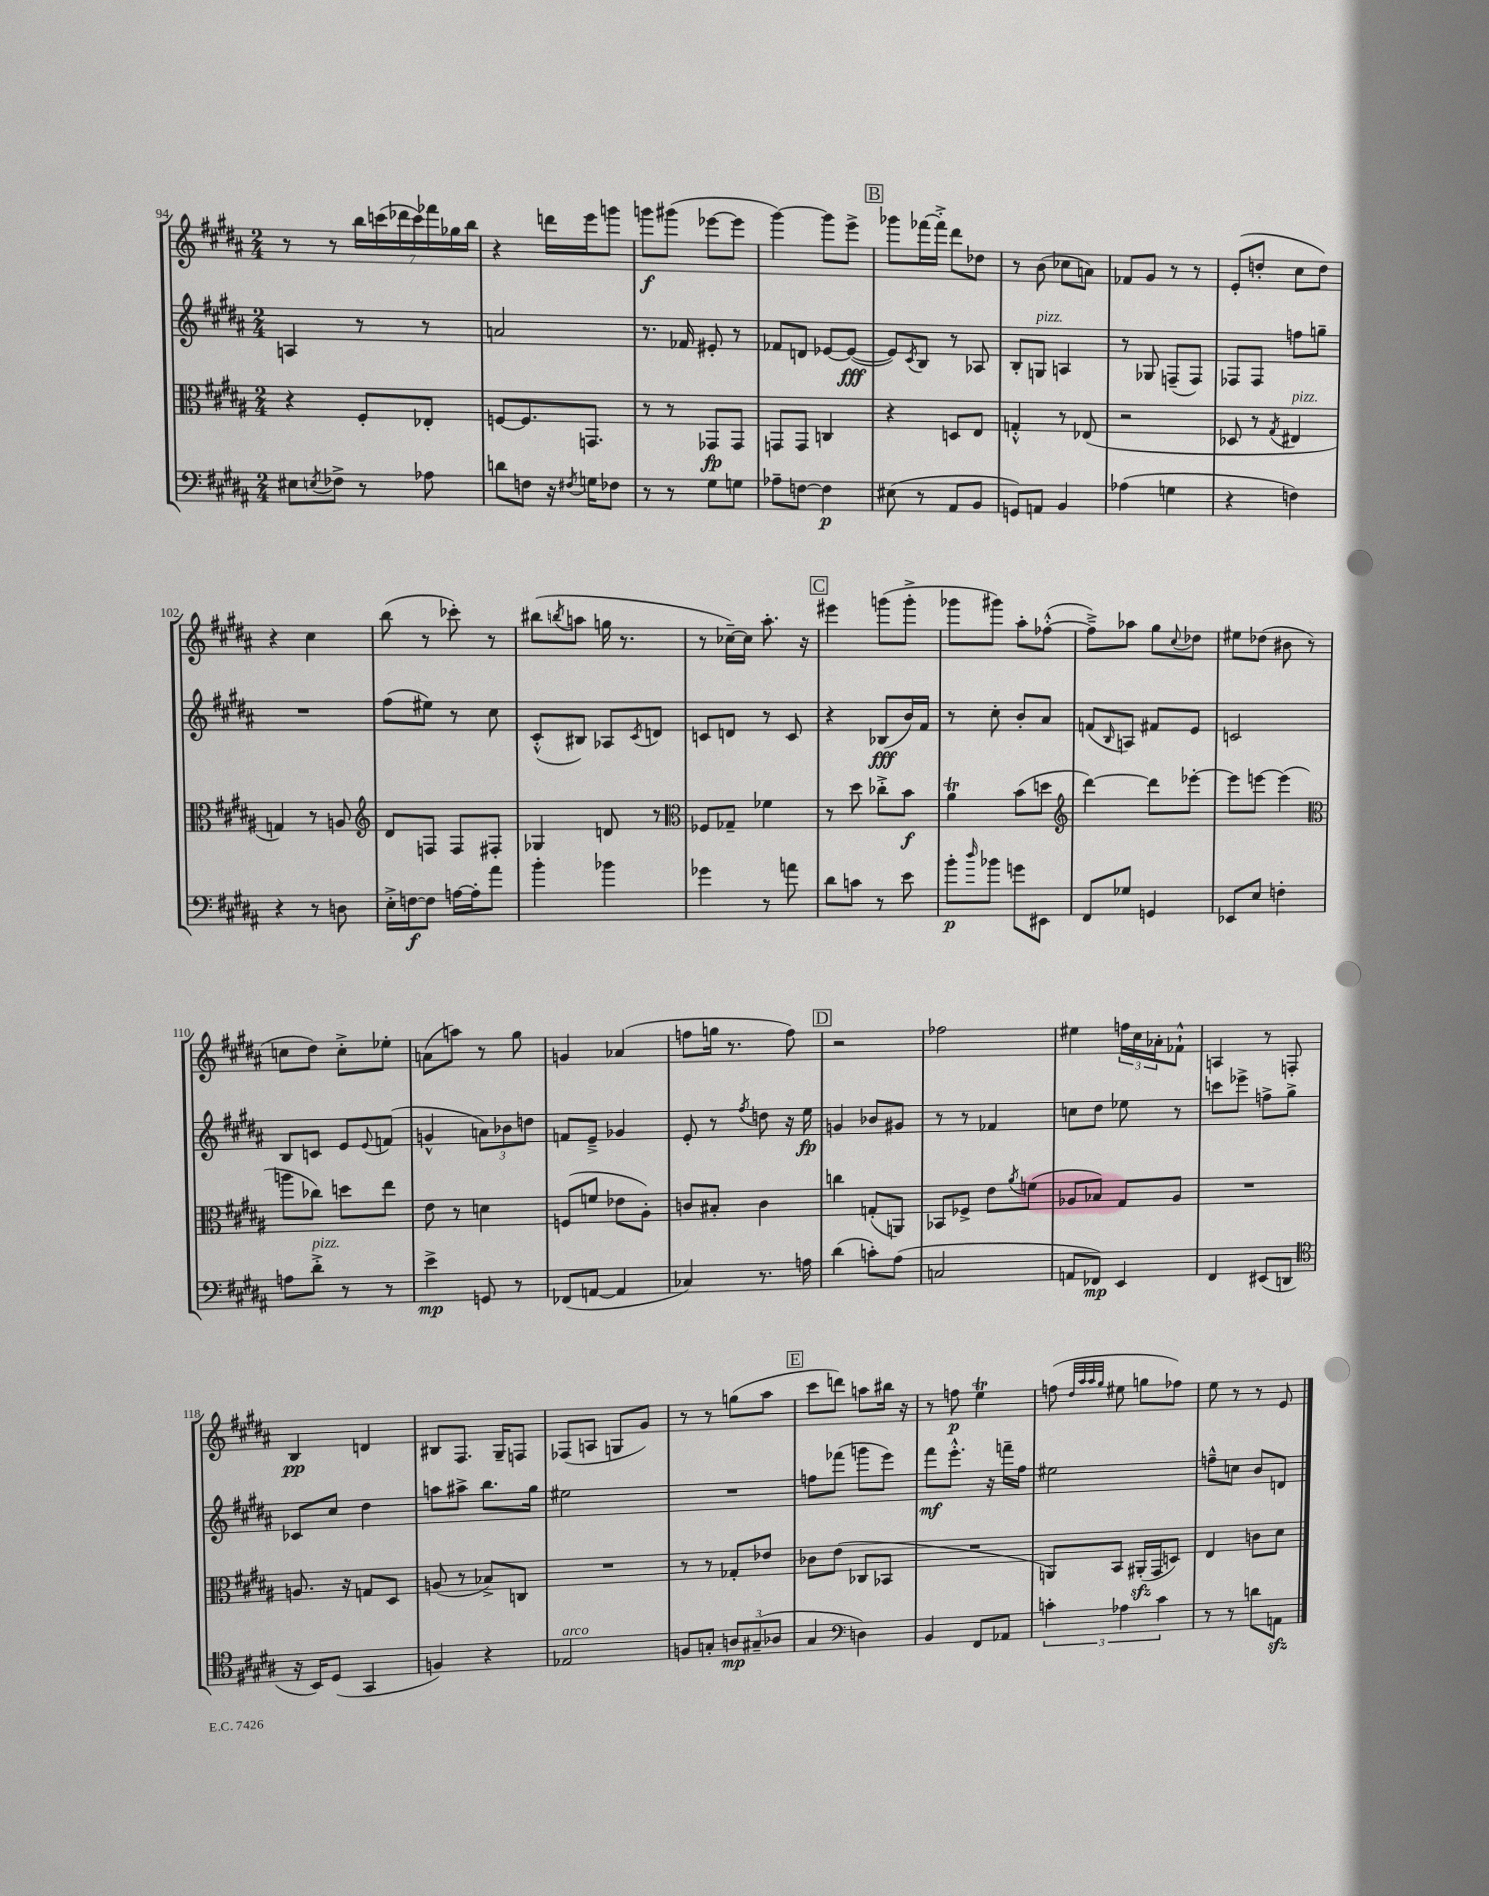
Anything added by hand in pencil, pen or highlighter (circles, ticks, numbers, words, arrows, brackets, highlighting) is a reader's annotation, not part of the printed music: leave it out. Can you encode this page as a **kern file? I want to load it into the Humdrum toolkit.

**kern	**dynam	**kern	**dynam	**kern	**dynam	**kern	**dynam
*part4	*part4	*part3	*part3	*part2	*part2	*part1	*part1
*staff4	*staff4	*staff3	*staff3	*staff2	*staff2	*staff1	*staff1
*clefF4	*	*clefC3	*	*clefG2	*	*clefG2	*
*k[f#c#g#d#a#]	*	*k[f#c#g#d#a#]	*	*k[f#c#g#d#a#]	*	*k[f#c#g#d#a#]	*
*M2/4	*	*M2/4	*	*M2/4	*	*M2/4	*
=94	=94	=94	=94	=94	=94	=94	=94
8E#X\L	.	4r	.	4An/	.	8r	.
8qEn/	.	.	.	.	.	.	.
8F-X^\J	.	.	.	.	.	8r	.
8r	.	8F#'/L	.	8r	.	28bb\LL	.
.	.	.	.	.	.	(28cccn\	.
.	.	.	.	.	.	28ddd-X\	.
.	.	.	.	.	.	28ccc\)	.
8A-X\	.	8E-X'/J	.	8r	.	.	.
.	.	.	.	.	.	28fff-X\	.
.	.	.	.	.	.	28gg-X\	.
.	.	.	.	.	.	28bb\JJ	.
=95	=95	=95	=95	=95	=95	=95	=95
8dn\L	.	[8Fn/L	.	2an/	.	4r	.
8Fn\J	.	8.F/]	.	.	.	.	.
16r	.	.	.	.	.	16dddn\LL	.
8qF#X/	.	.	.	.	.	.	.
16Gn\KL	.	8.GGn/J	.	.	.	16eee\J	.
8F-X\J	.	.	.	.	.	8gggn\J	.
=96	=96	=96	=96	=96	=96	=96	=96
8r	.	8r	.	8.r	.	8gggn\L	f
8r	.	8r	.	.	.	(8ggg#X\J	.
.	.	.	.	16f-X/	.	.	.
8G#\L	.	8GG-X/L	fp	8e#X'/	.	[8eee-X\L	.
8Gn\J	.	8GG-/J	.	8r	.	8eee-\J]	.
=97	=97	=97	=97	=97	=97	=97	=97
8A-X~\L	.	8GGn/L	.	8f-X/L	.	[4ggg#\)	.
[8Fn\J	.	8GG/J	.	8dn/J	.	.	.
4F\]	p	4Cn/	.	[8e-X/L	.	8ggg#\L]	.
.	.	.	.	(8e-/J_	fff	8eee^\J	.
!!LO:REH:place=s1:t=B
=98	=98	=98	=98	=98	=98	=98	=98
(8E#X\	.	4r	.	8e-/L])	.	8ggg-X\L	.
.	.	.	.	8qc#/	.	.	.
8r	.	.	.	8B/J	.	[16fff-X\L	.
.	.	.	.	.	.	16fff-'^\JJ]	.
8AA#/L	.	8Dn/L	.	8r	.	8ddd#\L	.
8BB/J	.	8E/J	.	8A-X/	.	8dd-X\J	.
=99	=99	=99	=99	=99	=99	=99	=99
8GGn/L)	.	4Gn'^^/	.	8B'/L	.	8r	.
!	!	!	!	!LO:TX:a:i:t=pizz.	!	!	!
8AAn/J	.	.	.	8Gn/J	.	(8b\	.
4BB/	.	8r	.	4An/	.	8cc-X\L	.
.	.	(8E-X/	.	.	.	8an\J)	.
=100	=100	=100	=100	=100	=100	=100	=100
(4A-X\	.	2r	.	8r	.	8f-X/L	.
.	.	.	.	8G-X/	.	8g#/J	.
4Gn\	.	.	.	(8Fn~/L	.	8r	.
.	.	.	.	8F/J)	.	8r	.
=101	=101	=101	=101	=101	=101	=101	=101
4r	.	8D-X/	.	8F-X/L	.	(8e'/L	.
.	.	8r	.	8F-/J	.	8ddn'/J	.
.	.	8qG#/	.	.	.	.	.
!	!	!LO:TX:a:i:t=pizz.	!	!	!	!	!
4Fn\)	.	4E#X/	.	8ffn\L	.	8cc#\L	.
.	.	.	.	8ggn~\J	.	8dd\J)	.
!!LO:LB:g=z
=102	=102	=102	=102	=102	=102	=102	=102
4r	.	4Gn/)	.	2r	.	4r	.
8r	.	8r	.	.	.	4cc#\	.
8Dn\	.	8An/	.	.	.	.	.
=103	=103	=103	=103	=103	=103	=103	=103
*	*	*clefG2	*	*	*	*	*
16E'^\LL	.	8d#/L	.	(8ff#\L	.	(8bb\	.
[16Fn\J	f	.	.	.	.	.	.
8F\J]	.	8Fn/J	.	8ee#X\J)	.	8r	.
[16An\LL	.	8F/L	.	8r	.	8ccc-X'\)	.
16A'\J]	.	.	.	.	.	.	.
8a#\J	.	8F#X'/J	.	8cc#\	.	8r	.
=104	=104	=104	=104	=104	=104	=104	=104
4b'\	.	4G-X/	.	(8c#'^^/L	.	(8bb#X\L	.
.	.	.	.	.	.	8qbbn/	.
.	.	.	.	8B#X/J)	.	8aan\J	.
4b-X\	.	8dn/	.	8A-X/L	.	16ggn\	.
.	.	.	.	.	.	8.r	.
.	.	.	.	8qc#/	.	.	.
.	.	8r	.	8dn/J	.	.	.
=105	=105	=105	=105	=105	=105	=105	=105
*	*	*clefC3	*	*	*	*	*
4g-X\	.	8F-X/L	.	8cn/L	.	8r	.
.	.	8G-X~/J	.	8dn/J	.	[16cc-X~\LL)	.
.	.	.	.	.	.	16cc-\JJ]	.
8r	.	4f-X\	.	8r	.	8.aa#'\	.
8an\	.	.	.	8c/	.	.	.
.	.	.	.	.	.	16r	.
!!LO:REH:place=s1:t=C
=106	=106	=106	=106	=106	=106	=106	=106
8d#\L	.	8r	.	4r	.	4eee#X\	.
8cn\J	.	8dd#\	.	.	.	.	.
8r	.	8cc-X'^\L	.	(8B-X/L	fff	(8gggn\L	.
8e\	.	8b\J	f	16b/L)	.	8ggg'^\J	.
.	.	.	.	16f#/JJ	.	.	.
=107	=107	=107	=107	=107	=107	=107	=107
8b'\L	p	4a#t\	.	8r	.	8ggg-X\L	.
16qqdd#/	.	.	.	.	.	.	.
8b-X\J	.	.	.	8cc#'\	.	8ggg#X\J)	.
8gn\L	.	(8b\L	.	8b'/L	.	8aa#'\L	.
8EE#X\J	.	8ddn\J	.	8a#/J	.	([8ff-X'^^\J	.
=108	=108	=108	=108	=108	=108	=108	=108
*	*	*clefG2	*	*	*	*	*
8FF#/L	.	[4ddd#\)	.	(8fn/L	.	8ff-~^\L])	.
.	.	.	.	16qqB/	.	.	.
8G-X/J	.	.	.	8An/J)	.	8aa-X\J	.
4GGn/	.	8ddd#\L]	.	8f#X/L	.	8gg#\L	.
.	.	.	.	.	.	8qqcc#/	.
.	.	[8eee-X'\J	.	8e/J	.	8dd-X\J	.
=109	=109	=109	=109	=109	=109	=109	=109
8EE-X/L	.	8eee-\L]	.	2cn/	.	8ee#X\L	.
8E/J	.	[8eeen\J	.	.	.	(8dd-X\J	.
4Fn'\	.	(4eee\]	.	.	.	8b#X\	.
.	.	.	.	.	.	8r	.
!!LO:LB:g=z
=110	=110	=110	=110	=110	=110	=110	=110
*	*	*clefC3	*	*	*	*	*
8An\L	.	8aan\L	.	8B/L	.	8ccn\L	.
!LO:TX:a:i:t=pizz.	!	!	!	!	!	!	!
8d#'^\J	.	8cc-X\J)	.	8cn/J	.	8dd#\J)	.
8r	.	8ddn\L	.	8e/L	.	8cc'^\L	.
.	.	.	.	8qqe/	.	.	.
8r	.	8ee\J	.	(8fn/J	.	8ee-X'\J	.
=111	=111	=111	=111	=111	=111	=111	=111
4e^\	mp	8e\	.	4gn^^/	.	(8an\L	.
.	.	8r	.	.	.	8aan\J)	.
8GGn/	.	4dn\	.	12an\L)	.	8r	.
.	.	.	.	12b-X\	.	.	.
8r	.	.	.	.	.	8gg#\	.
.	.	.	.	12ddn\J	.	.	.
=112	=112	=112	=112	=112	=112	=112	=112
(8FF-X/L	.	(8Fn/L	.	8fn/L	.	4gn/	.
[8AAn/J	.	8fn/J	.	8e~^/J	.	.	.
4AA/]	.	8e-X\L	.	4g-X/	.	(4a-X/	.
.	.	8A#'\J)	.	.	.	.	.
=113	=113	=113	=113	=113	=113	=113	=113
4C-X/)	.	8cn/L	.	8e'/	.	8ffn\L	.
.	.	8B#X'/J	.	8r	.	16ggn\Jk	.
.	.	.	.	.	.	8.r	.
.	.	.	.	8qff#/	.	.	.
8.r	.	4c\	.	8ddn\	.	.	.
.	.	.	.	16r	.	8ff\)	.
16An\	.	.	.	16ee\	fp	.	.
!!LO:REH:place=s1:t=D
=114	=114	=114	=114	=114	=114	=114	=114
(4d#\	.	4ccn\	.	4gn/	.	2r	.
8cn'\L)	.	(8Gn'/L	.	8b-X/L	.	.	.
(8A#\J	.	8AAn/J)	.	8g#X/J	.	.	.
=115	=115	=115	=115	=115	=115	=115	=115
2Cn/	.	8BB-X/L	.	8r	.	2ff-X\	.
.	.	8F-X^/J	.	8r	.	.	.
.	.	8e\L	.	4f-X/	.	.	.
.	.	8qa#/	.	.	.	.	.
.	.	(8fn\J	.	.	.	.	.
=116	=116	=116	=116	=116	=116	=116	=116
8AAn/L	.	8A-X/L	.	8ccn\L	.	4ee#X\	.
8FF-X/J)	mp	8B-X/J)	.	8dd#\J	.	.	.
4EE/	.	8G#/L	.	8ee-X\	.	24ffn\LL	.
.	.	.	.	.	.	24cc#\	.
.	.	.	.	.	.	24a-X'\J	.
.	.	8A-/J	.	8r	.	8f-X`^^\J	.
=117	=117	=117	=117	=117	=117	=117	=117
4FF#/	.	2r	.	8cccn\L	.	4An/	.
.	.	.	.	8eee-X^\J	.	.	.
(8EE#X/L	.	.	.	8ffn^\L	.	8r	.
8DDn/J	.	.	.	8gg#^\J	.	8Fn'/	.
!!LO:LB:g=z
=118	=118	=118	=118	=118	=118	=118	=118
*clefC4	*	*	*	*	*	*	*
16r	.	8.An/	.	8c-X/L	.	4B/	pp
16BB/KL)	.	.	.	.	.	.	.
(8D#/J	.	.	.	8cc#/J	.	.	.
.	.	16r	.	.	.	.	.
4GG#/	.	8Gn/L	.	4dd#\	.	4dn/	.
.	.	8D#/J	.	.	.	.	.
=119	=119	=119	=119	=119	=119	=119	=119
4Fn/)	.	(8An/	.	8aan\L	.	8B#X/L	.
.	.	8r	.	8aa#X^\J	.	8.F#/J	.
4r	.	8B-X^/L)	.	8.bb\L	.	.	.
.	.	.	.	.	.	16G#~/KL	.
.	.	8Cn/J	.	.	.	8Fn/J	.
.	.	.	.	16gg#\Jk	.	.	.
=120	=120	=120	=120	=120	=120	=120	=120
!LO:TX:a:i:t=arco	!	!	!	!	!	!	!
2E-X/	.	2r	.	2ee#X\	.	(8F-X/L	.
.	.	.	.	.	.	8An/J	.
.	.	.	.	.	.	8Gn/L	.
.	.	.	.	.	.	8g#/J)	.
=121	=121	=121	=121	=121	=121	=121	=121
8Fn/L	.	8r	.	2r	.	8r	.
8Gn'/J	.	8r	.	.	.	8r	.
12An/L	mp	8G-X'/L	.	.	.	(8ggn\L	.
(12G#X~/	.	.	.	.	.	.	.
.	.	8e-X/J	.	.	.	8aa#\J	.
12A-X/J	.	.	.	.	.	.	.
!!LO:REH:place=s1:t=E
=122	=122	=122	=122	=122	=122	=122	=122
4G#/	.	8c-X\L	.	8ffn\L	.	8ccc#\L	.
.	.	(8e\J	.	(8fff-X\J	.	8dddn\J)	.
*clefF4	*	*	*	*	*	*	*
4Dn\)	.	8C-X/L	.	8gggn\L	.	8aan\L	.
.	.	8BB-X/J	.	8eee\J)	.	16bb#X\Jk	.
.	.	.	.	.	.	16r	.
=123	=123	=123	=123	=123	=123	=123	=123
4BB/	.	2r	.	8fff#\L	mf	8r	.
.	.	.	.	8.eee'^^\J	.	8ffn\	p
8FF#/L	.	.	.	.	.	4eeT\	.
.	.	.	.	16r	.	.	.
8AA-X/J	.	.	.	16fffn~\LL	.	.	.
.	.	.	.	16ff#\JJ	.	.	.
=124	=124	=124	=124	=124	=124	=124	=124
6cn'\	.	8AAn/L)	.	2ee#X\	.	(8ffn\	.
.	.	.	.	.	.	32qqdd#/LLL	.
.	.	.	.	.	.	32qqaa#/	.
.	.	.	.	.	.	32qqaa#/	.
.	.	.	.	.	.	32qqgg#/JJJ	.
.	.	8BB/J	.	.	.	8ee#X\	.
6A-X\	.	.	.	.	.	.	.
.	.	(16AA#Xzz'/LL	.	.	.	8ggn\L	.
.	.	16GG#/J	.	.	.	.	.
6c\	.	.	.	.	.	.	.
.	.	8Dn/J)	.	.	.	8ff-X\J)	.
=125	=125	=125	=125	=125	=125	=125	=125
8r	.	4E/	.	8ffn~^^\L	.	8ee\	.
8r	.	.	.	8ccn\J	.	8r	.
8dn\L	.	8cn\L	.	8b/L	.	8r	.
8AAnzz\J	.	8d#\J	.	8dn/J	.	8e/	.
==	==	==	==	==	==	==	==
*-	*-	*-	*-	*-	*-	*-	*-
